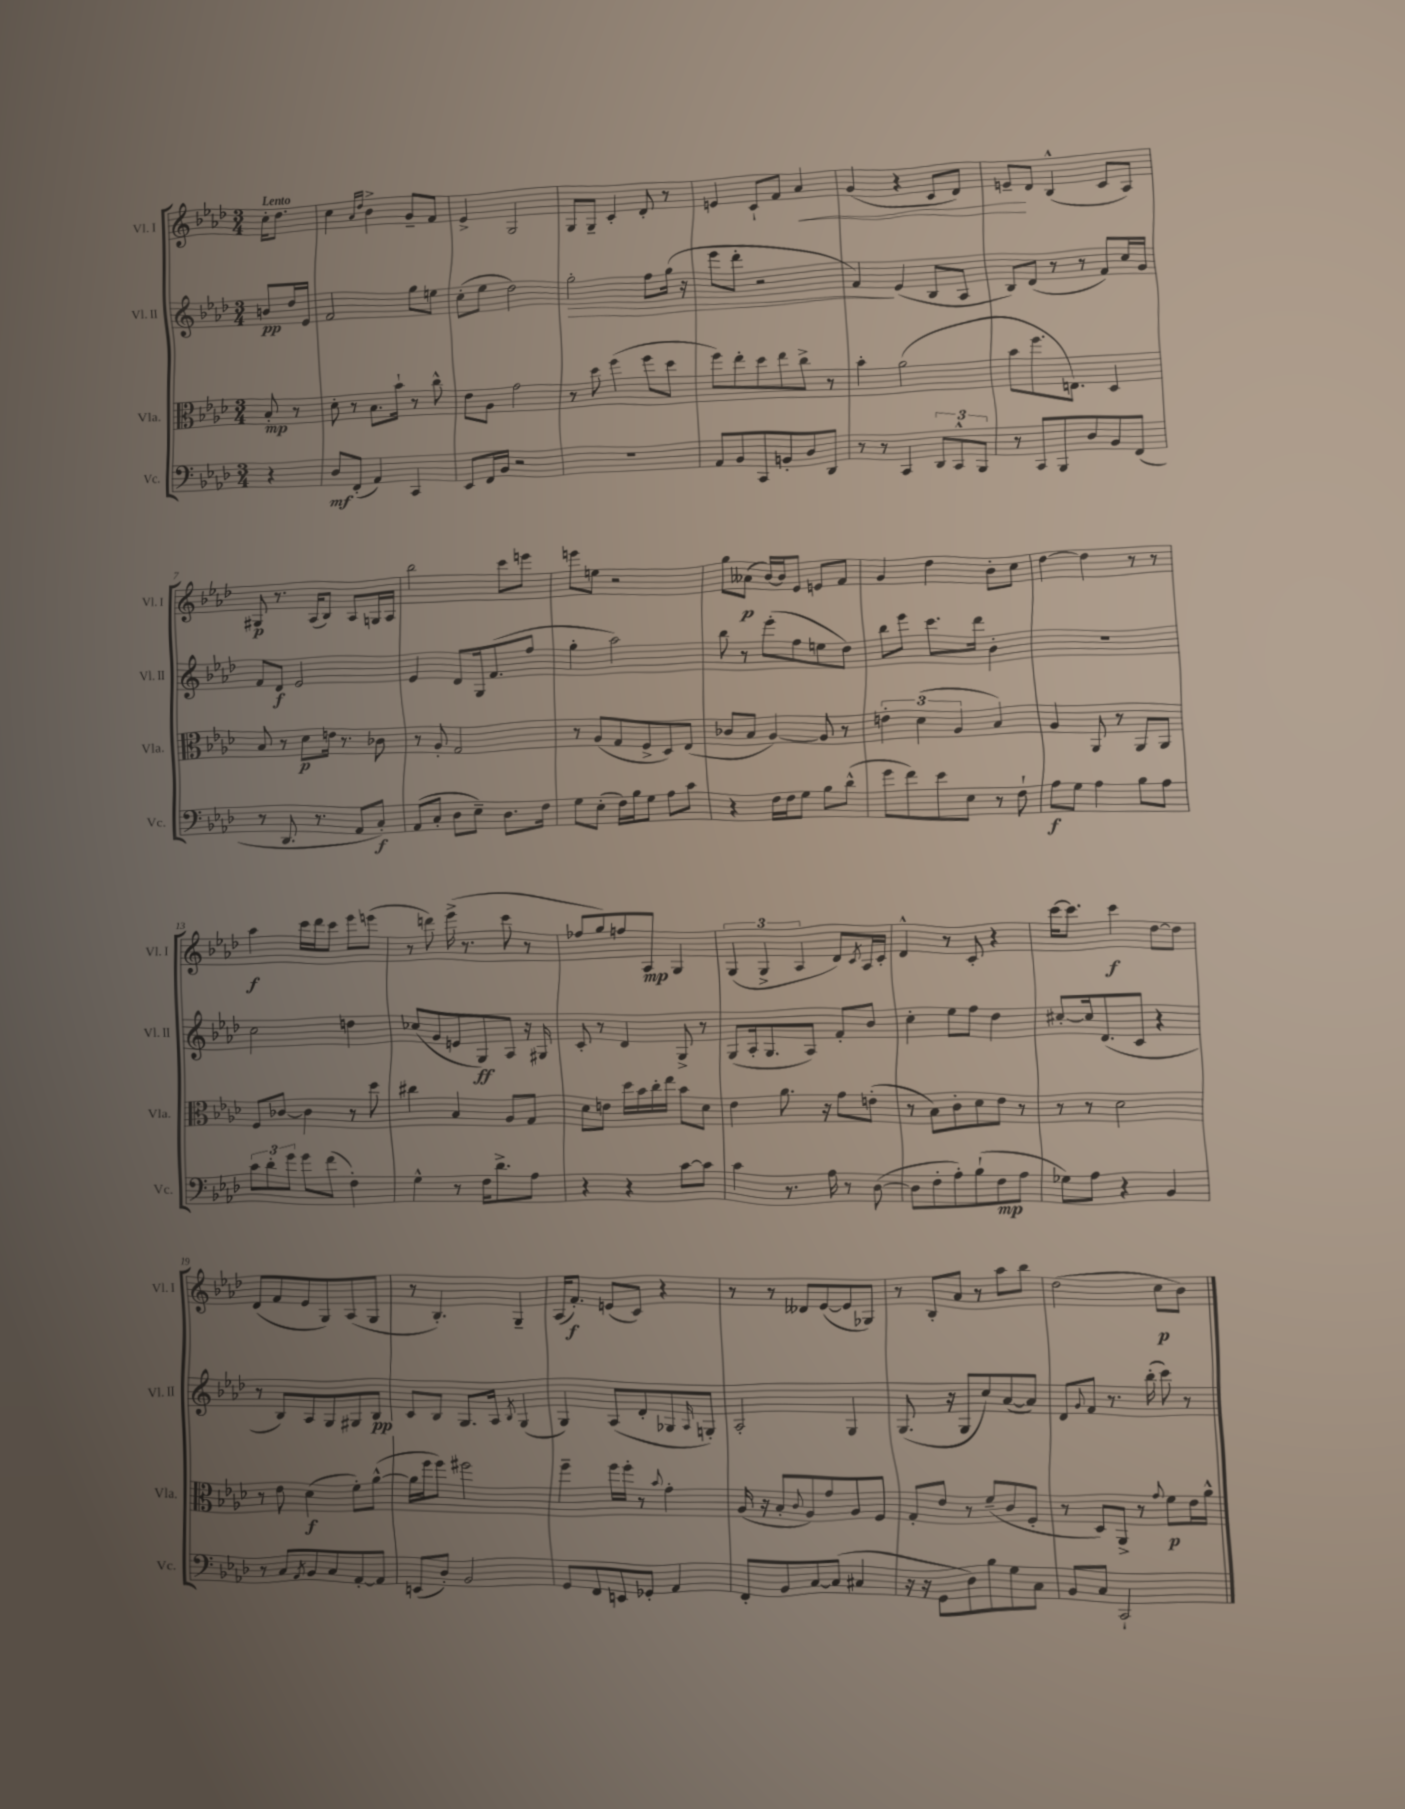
<<
\new StaffGroup <<
\new Staff = "s0" \with { instrumentName = "Vl. I" shortInstrumentName = "Vl. I" } {
    \clef treble \key aes \major \numericTimeSignature \time 3/4 \partial 4 \tempo "Lento"
    c''16-. des''8. |
    c''4 \grace { aes'16 des''16 } bes'4-> g'8-- f'8 |
    ees'4-> g2 |
    g8 g8-- c'4-. des'8-. r8 |
    e'4 c'8-! f'8 aes'4\< |
    g'4( r4 c'8 des'8) |
    e'8--\! des'8 bes4-^( c'8 aes8) |
    gis8\p r8. aes16( bes8) aes8 g16 aes16 |
    bes''2 c'''8 e'''8 |
    e'''8 e''8 r2 |
    g''8 aeses'8\p( bes'16~) bes'16 ees'8 e'8 f'8 |
    g'4 des''4 bes'8-. c''8 |
    des''4~ des''4 r8 r8 |
    aes''4\f c'''16 des'''16 c'''8 ees'''8 e'''8( |
    r8 d'''8) ees'''16->( r8. c'''8 r8 |
    fes''8 g''8) f''8 aes8\mp g4 |
    \tuplet 3/2 { g4( g4-> aes4 } des'8) \acciaccatura { c'8 } aes16 c'16-. |
    des'4-^ r8 c'8-. r4 |
    c'''16~ c'''8. c'''4\f des''8~ des''8 |
    des'8( f'8 ees'8 g8) aes8( g8 |
    r8 bes4.-.) g4-- |
    aes16( f'8.-.\f) e'8( c'8) r4 |
    r8 r8 deses'8 ees'8~( ees'8 ges8) |
    r8 bes8-. aes'8 r8 aes''8 bes''8 |
    des''2( c''8\p bes'8) \bar "|." |
}
\new Staff = "s1" \with { instrumentName = "Vl. II" shortInstrumentName = "Vl. II" } {
    \clef treble \key aes \major \numericTimeSignature \time 3/4 \partial 4
    b'8\pp des''16 ees'16 |
    f'2 g''8 e''8 |
    c''8-.( ees''8 des''2) |
    g''2-.\> f''8 g''16( r16 |
    ees'''8 des'''8-. r2 |
    f'4\!) ees'4( bes8 aes8 |
    bes8) des'8( r8 r8 f'8) c''16 g'16 |
    f'8 des'8\f ees'2 |
    ees'4 des'8 g16 f'8.( f''8 |
    g''4-. aes''2) |
    bes''8 r8 ees'''8-.( f''8 e''8 des''8) |
    bes''8 ees'''8 c'''8. des'''16 bes'4-. |
    R2. |
    c''2 d''4 |
    ces''8( g'8 e'8 g8\ff) aes8 r16 gis16 |
    c'8-. r8 des'4 g8-> r8 |
    g8( aes16-. g8. aes8) f'8-. bes'8 |
    c''4-. ees''8 f''8 des''4 |
    cis''8~-. cis''16 des'8.( c'8 r4 |
    r8 bes8) aes8 g8 gis8 bes8\pp |
    c'8 bes8 g8. aes16 \acciaccatura { bes8 } g4( |
    g4) aes8( des'8-. ges8 \grace { aes16 } g8-.) |
    aes2-. g4 |
    g8.( r16 g8 c''8) aes'8~( aes'8) |
    des'8 \appoggiatura { g'8 } f'8 r8. bes''16-.( c'''8) r8 \bar "|." |
}
\new Staff = "s2" \with { instrumentName = "Vla." shortInstrumentName = "Vla." } {
    \clef alto \key aes \major \numericTimeSignature \time 3/4 \partial 4
    bes8-.\mp r8 |
    des'8-. r8 bes8. bes'16-! r8 c''8-^ |
    ees'8 aes8 g'2 |
    r8 des''8 f''4( f''8 des''8 |
    f''8) ees''8-. des''8 ees''8 c''8-> r8 |
    bes'4-. aes'2( |
    bes'8 f''8. e8.) des4 |
    bes8 r8 des'8\p e'16 r8. ces'8 |
    r8 aes8-. g2 |
    r8 aes8( g8 f8-> des8) ees8( |
    ces'8 bes8 aes4~) aes8 r8 |
    \tuplet 3/2 { e'4-. des'4( aes4 } bes4) |
    aes4 aes,8 r8 aes,8 aes,8 |
    f8 ces'8~ ces'4 r8 des''8 |
    cis''4 bes4 aes8 g8 |
    des'8 e'8 des''16 bes'16 c''16-. ees''16 bes'8 des'8 |
    ees'4 aes'8. r16 g'8 e'8-.( |
    r8 bes8) c'8-. des'8 ees'8 r8 |
    r8 r8 des'2 |
    r8 ees'8 des'4\f( f'8-.) aes'8~-^( |
    aes'16 f''16 f''8) fis''2 |
    f''4-- f''16 f''16-. r8 \appoggiatura { bes'8 } g'4-. |
    aes16( r16 bes8-. \appoggiatura { c'8 } aes8) g'8 aes8 f8 |
    g8-. ees'8 r8 f'8--( c'8 f8-. |
    r8 des8) aes,8-> r8 \appoggiatura { g'8 } f'8\p ees'16 aes'16-^ \bar "|." |
}
\new Staff = "s3" \with { instrumentName = "Vc." shortInstrumentName = "Vc." } {
    \clef bass \key aes \major \numericTimeSignature \time 3/4 \partial 4
    r4 |
    des8\mf f,8-.( aes,4) c,4 |
    ees,8 f,16 bes,16 r2 |
    R2. |
    aes,8 bes,8 c,8 b,8-. des8 des,8 |
    r8 r8 c,4 \tuplet 3/2 { des,8 c,8-^ bes,,8 } |
    r8 c,8 bes,,8 des8 bes,8 f,8( |
    r8 des,8. r8. aes,8 c8-.\f) |
    aes,8( c8-. des8 ees8--) des8. f16 |
    g8 ees8-.( f16) bes16 g8 aes8 c'8 |
    r4 f16 f16 g8 bes8 des'8-^( |
    g'8 f'8) ees'8 ees8 r8 f8-! |
    aes8\f g8 aes4 bes8 aes8 |
    \tuplet 3/2 { c'8 des'8-. g'8 } g'8 f'8( f4-.) |
    g4-^ r8 f16 des'8.-> aes8 |
    r4 r4 c'8~ c'8 |
    c'4 r8. aes16 r8 des8~( |
    des8 f8-. aes8-.) bes8-!( f8\mp aes8 |
    ges8) aes8 r4 bes,4 |
    r8 c8 \acciaccatura { aes,8 } bes,8 c8 aes,8~-. aes,8 |
    e,8( des8-.) bes,2 |
    g,8 f,8 e,8 ges,8-. aes,4 |
    f,8-. bes,8 c8~ c8( cis4 |
    r16 r16 g,8 des8) bes8 g8 c8 |
    bes,8 c8 c,2-! \bar "|." |
}
>>
>>
